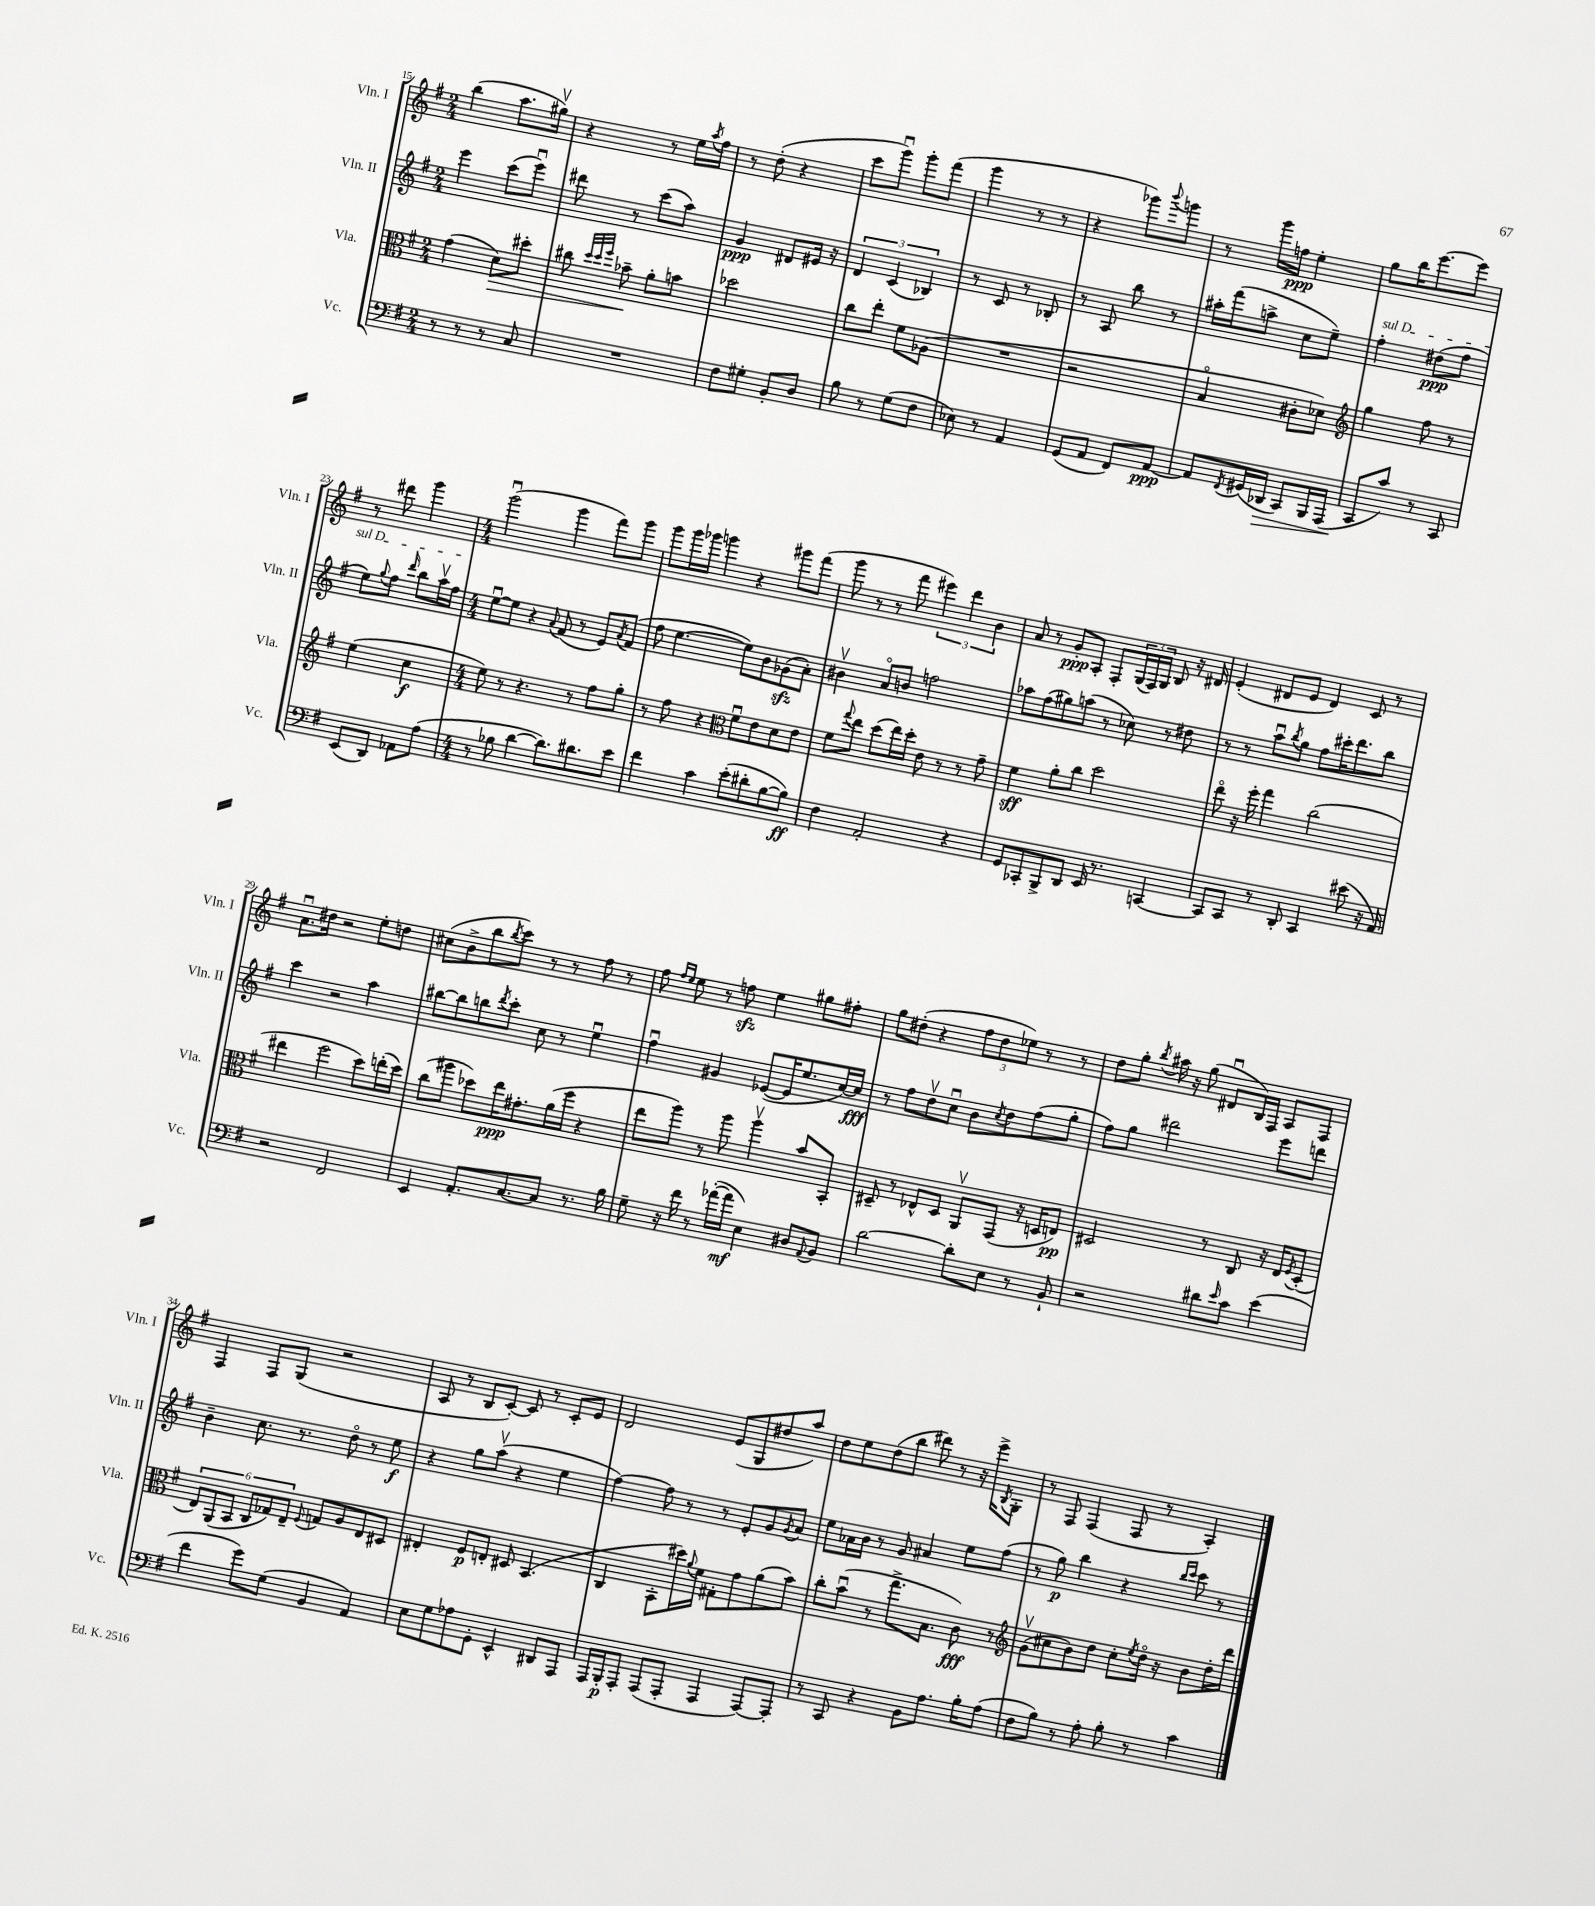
<<
\new StaffGroup <<
\new Staff = "s0" \with { instrumentName = "Vln. I" shortInstrumentName = "Vln. I" } {
    \clef treble \key g \major \numericTimeSignature \time 2/4
    b''4( a''8. gis''16\upbow) |
    r4 r8 e''16 \acciaccatura { a''8 } fis''16 |
    r8 d''8-.( r4 |
    c'''8 g'''8\downbow) g'''8-. fis'''8( |
    g'''4 r8 r8 |
    r4 ges'''8) \appoggiatura { b'''8 } g'''8 |
    r8 g'''16 f''16\ppp e''4-. |
    g''8 b''16 e'''8.~ e'''8 |
    r8 dis'''8 g'''4 |
    \numericTimeSignature \time 4/4 g'''2\downbow( g'''4 fis'''8) g'''8 |
    g'''8 g'''16 ges'''16 g'''4 r4 gis'''8 fis'''8( |
    g'''8 r8 r8 fis'''8 \tuplet 3/2 { eis'''4) d'''4 b'4 } |
    a'8 r8 g'8-.\ppp a8-. fis8-. \tuplet 3/2 { g16( fis16) g16 } b8 r16 dis'16 |
    e'4-.( dis'8 e'8 dis'4) c'8 r8 |
    a'8.\downbow dis''16 r2 e''8-. d''8 |
    cis''8( b'8-> b''8 \acciaccatura { b''8 } c'''8) r8 r8 fis''8 r8 |
    fis''8 \grace { fis''16 e''16 } e''8 r8 f''8\sfz e''4 gis''8 fis''8-. |
    g''8 dis''8-.( r4 \tuplet 3/2 { fis''8 dis''8 ees''8) } r8 r8 |
    d''8 g''8-. \acciaccatura { b''8 } ais''16 r16 g''8( dis'8\downbow b16) fis16 a8 fis8 |
    fis4 fis8 g8( r2 |
    a8 r8 b8 c'8~-.) c'8 r8 c'8-. e'8 |
    d'2 e'8( g8 dis''8 a''8) |
    d''8 e''8 d''8( b''8 dis'''8) r8 r16 e'''16-> \acciaccatura { b8 } g8-. |
    r8 fis8 fis4( fis8 r8 a4-.) \bar "|." |
}
\new Staff = "s1" \with { instrumentName = "Vln. II" shortInstrumentName = "Vln. II" } {
    \clef treble \key g \major \numericTimeSignature \time 2/4
    e'''4 c'''8( e'''8\downbow) |
    dis'''8 r8 c'''8( a''8) |
    g'4\ppp dis'8 eis'16 r16 |
    \tuplet 3/2 { d'4 c'4( bes4) } |
    r8 c'8 r8 bes8-. |
    r8 a8 b''8 r8 |
    ais''16-. fis'''16( a''8-> c''8 e''8--) |
    \once \override TextSpanner.bound-details.left.text = \markup { \italic "sul D" } fis''4-.\startTextSpan dis''8\ppp( fis''8 |
    e''8) \appoggiatura { g''8 } fis''8 \grace { d'''16 } b''8 a''16\upbow fis''16\stopTextSpan |
    \numericTimeSignature \time 4/4 e''8~\downbow e''8 r4 \appoggiatura { a'8 } fis'8( r8 e'8) \acciaccatura { a'8 } fis'8( |
    fis''8 e''4.~ e''8) b'8 ges'8\sfz( a'8-.) |
    bis'4\upbow a'8\flageolet b'8 f''2 |
    aes''8 fis''8( gis''8) a''8( r8 ces''8) r8 dis''8 |
    r8 r8 a''8\downbow \acciaccatura { b''8 } g''8 fis''8 cis'''16-. d'''8. b''8 |
    c'''4 r2 a''4 |
    bis''8~ bis''8 b''8 \acciaccatura { d'''8 } c'''8-. c''8 r8 e''4\downbow |
    fis''4\downbow gis'4 ees'8~( ees'16 e''8. c''16~) c''16\fff |
    r8 fis''8 d''8\upbow c''8\downbow b'8 \acciaccatura { c''8 } d''8 fis''8( g''8-. |
    fis''8) g''8 dis'''2 e'''8 d'''8 |
    b'4-- c''8. r8. d''8\flageolet r8 e''8\f |
    r4 g''8 a''8\upbow( r4 e''4 |
    fis''4~) fis''8 r8 r8 e'8-. g'8 \acciaccatura { g'8 } a'8 |
    e''8 aes'16 b'16 r8 g'8 ais'4 e''8 fis''8( |
    r8 g''8\p) b''4 r4 \grace { b''16 c'''16 } c'''8 r8 \bar "|." |
}
\new Staff = "s2" \with { instrumentName = "Vla." shortInstrumentName = "Vla." } {
    \clef alto \key g \major \numericTimeSignature \time 2/4
    g'4( d'8\>) dis''8-. |
    cis''8 \grace { d''32 d''32 fis''32 } bes'8--\! a'8-. b'8 |
    des''2 |
    c''8 e''8-. fis'8 aes8( |
    R2 |
    r2 |
    b4\flageolet cis'8-. des'8) |
    \clef treble g''4 fis''8 r8 |
    e''4( c''4\f |
    \numericTimeSignature \time 4/4 e''8) r8 r4. r8 fis''8 g''8-. |
    r8 fis''8 r4 \clef alto fis'8\downbow e'8 d'8 e'8 |
    fis'8 \appoggiatura { g''8 } e''8 d''8( e''16) d''16-. e'8 r8 r8 g'8-- |
    fis'4\sff a'8-. c''8 d''2 |
    e''8\flageolet r16 fis''16-. g''4 c''2( |
    eis''4 fis''2 d''8) e''16-.( d''16) |
    c''8( ais''8 des''8) e''16\ppp gis'8.-. a'16( fis''16 r4 |
    e''8 a''8) r8 a''8 a''4\upbow b'8 b,8-. |
    dis8-- r8 ees8-^ dis8 a,8\upbow g,8( r16 d16 e8\pp) |
    dis2 r8 c8 r16 e16 \acciaccatura { fis8 } dis8-.( |
    \tuplet 6/4 { e8) a,8( b,8 c8 ges8) e8-- } \appoggiatura { fis8 } g8 a8 e8 dis8 |
    eis4-. fis8\p e8-. dis8 b,4.( |
    c4 b,8-. dis''16) \appoggiatura { a'8 } fis'16 gis8-. g'8 a'8( b'8) |
    c''8-. b'8\downbow( r8 g''8.-> b8. c'8\fff) r8 |
    \clef treble g'8\upbow( cis''8 b'8) d''8 cis''8-. \acciaccatura { e''8 } d''16\flageolet r16 b'8 d''16-. d'''16 \bar "|." |
}
\new Staff = "s3" \with { instrumentName = "Vc." shortInstrumentName = "Vc." } {
    \clef bass \key g \major \numericTimeSignature \time 2/4
    r8 r8 r8 c8 |
    R2 |
    fis8 gis8-. b,8-. d8 |
    b8 r8 g8( fis8 |
    ees8) r8 a,4 |
    g,8( a,8 fis,8) a,8~\ppp |
    a,8 \acciaccatura { fis,8 } gis,16( des,16\> c,8) b,,16 a,,16( |
    c,8\! c'8) r8 c,8 |
    e,8( d,8) aes,8 a8( |
    \numericTimeSignature \time 4/4 r8 bes8 d'4~ d'8.) dis'8. e'8 |
    fis'4 c'4 e'8-.( dis'8-. b8~ b8\ff) |
    fis4 a,2-. r4 |
    g,8 ces,8-. b,,8-> d,8 e,16 r8. c,4~ |
    c,8 c,8 r8 d,8-. c,4 eis'8( r16 a,16) |
    r2 fis,2 |
    e,4 a,8.-. c8.~ c8 r8. b16 |
    g8-- r16 fis'16 r8 aes'16~-.( aes'16\mf e4) dis8 \appoggiatura { a,8 } b,8 |
    d'2~ d'8-. e8 r8 b,8-! |
    r2 dis'8 \grace { e'16 } c'8 e'4( |
    fis'4 g'8) g8( b,4 a,4) |
    e8 g8 aes8 g,8-. e,4-^ dis,8 a,,8 |
    a,,16 b,,16-.\p a,,8-. a,,8( a,,8-. a,,4 a,,8~) a,,8-. |
    r8 c,8 r4 b,8 a8. b16-. a8( |
    fis8 b8) r8 a8-. b8-. r8 c'4 \bar "|." |
}
>>
>>
\layout { \context { \Score currentBarNumber = #15 } }
